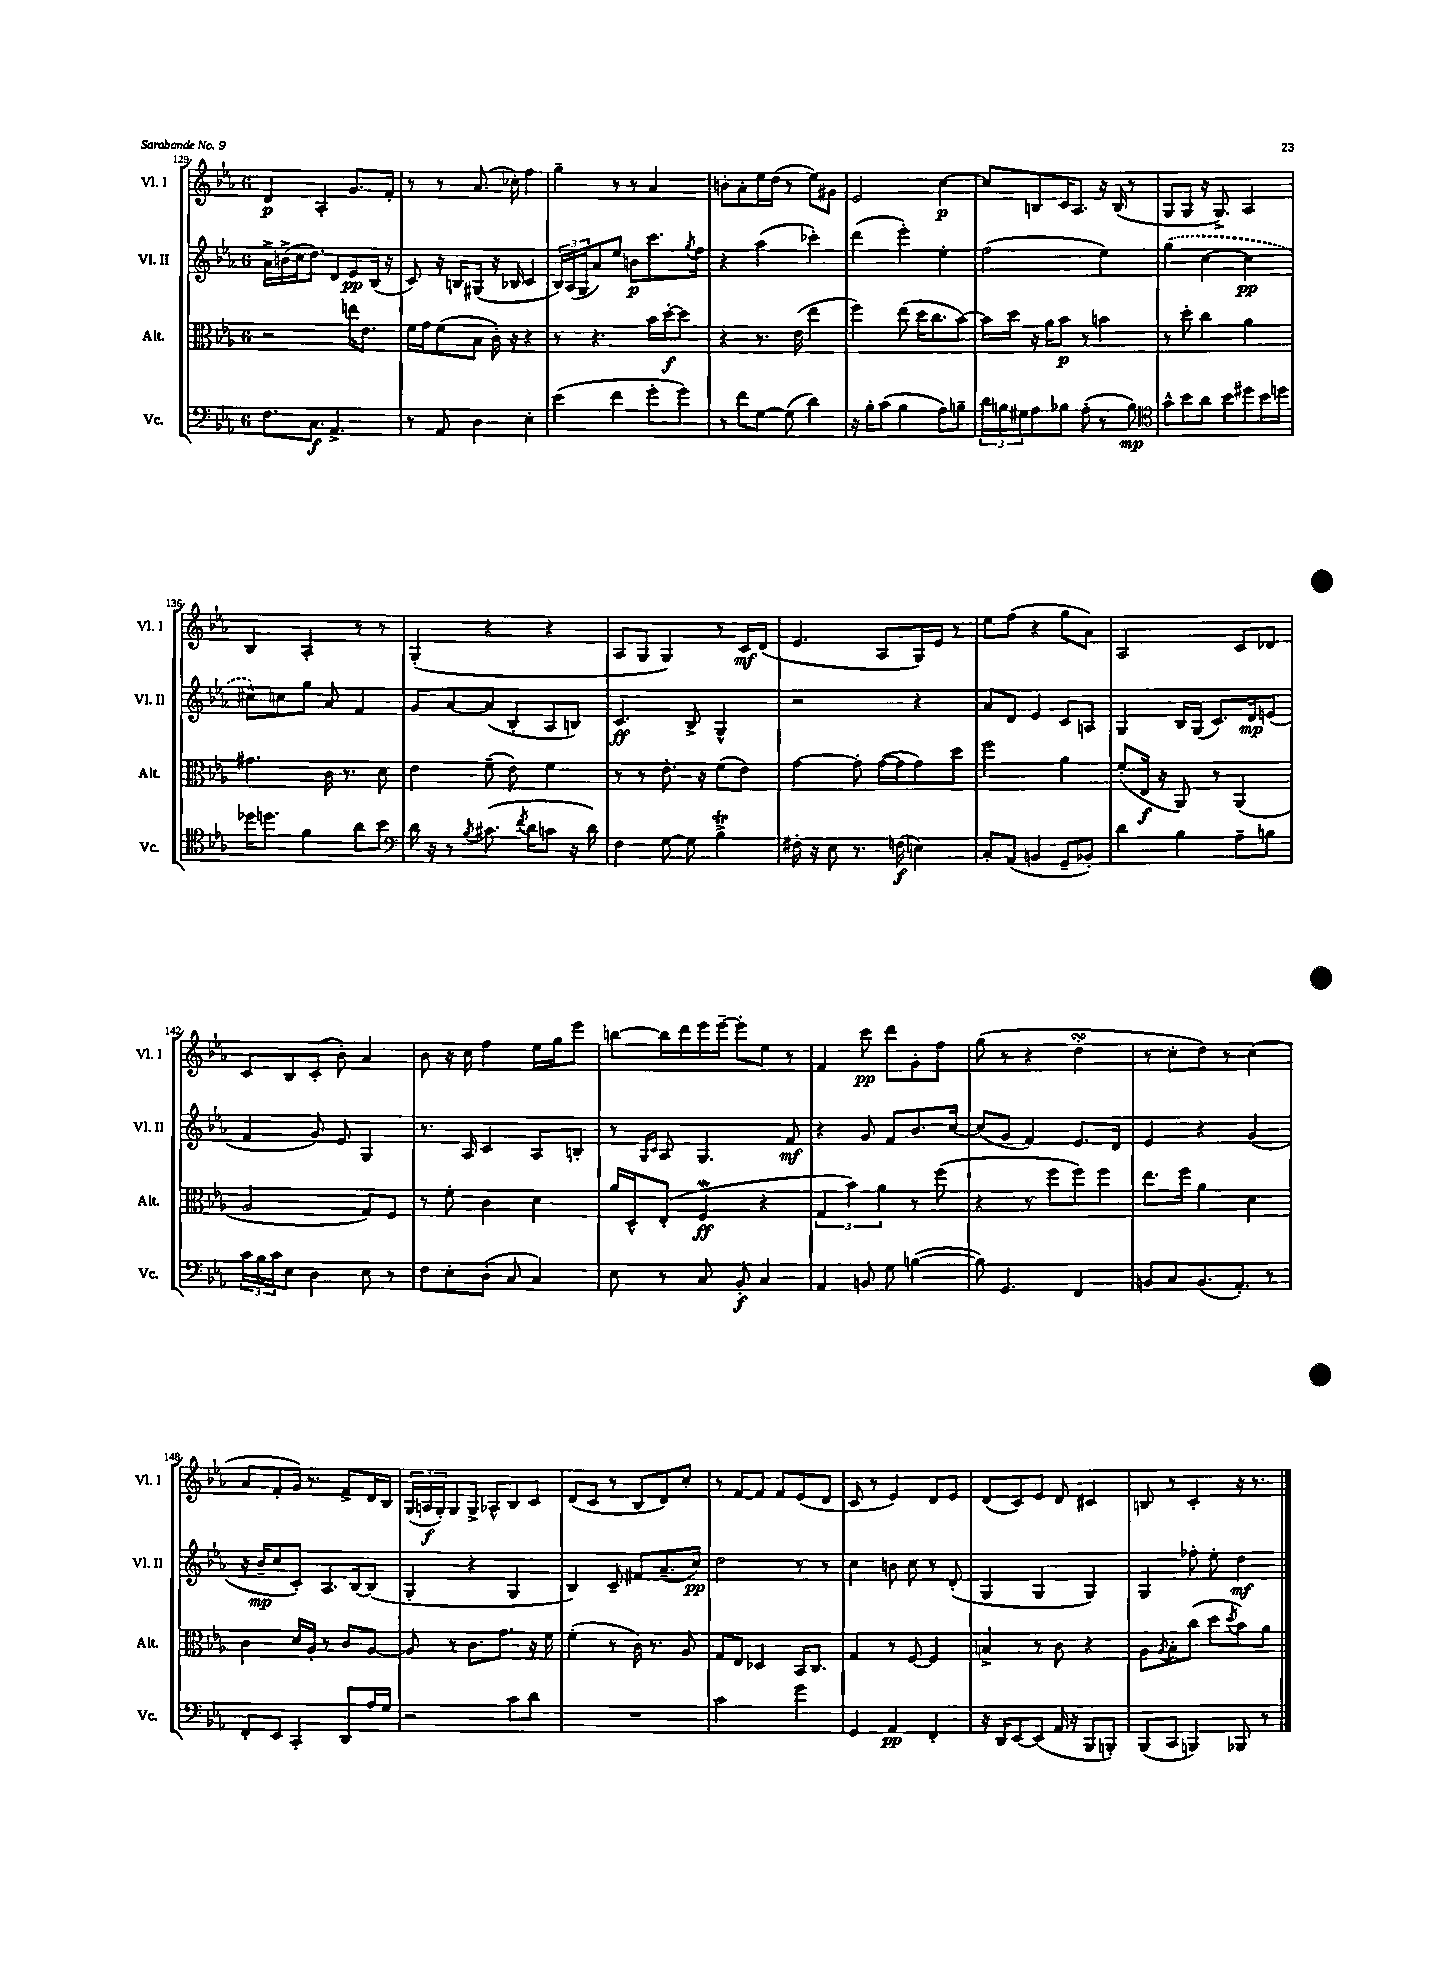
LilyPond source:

<<
\new StaffGroup <<
\new Staff = "s0" \with { instrumentName = "Vl. I" shortInstrumentName = "Vl. I" } {
    \clef treble \key ees \major \once \override Staff.TimeSignature.style = #'single-digit \time 6/8
    d'4\p aes4-. g'8. f'16-. |
    r8 r8 aes'8.( ces''16-.) f''4 |
    g''4-- r8 r8 aes'4 |
    b'8-. aes'8-. ees''16 d''16( r8 ees''8) gis'8 |
    ees'2 c''4~\p |
    c''8 b8 c'16 aes8. r16 b16( r8 |
    g8 g8 r16 g8.->) aes4 |
    bes4 aes4-. r8 r8 |
    g4-.( r4 r4 |
    aes8 g8 g4) r8 c'16\mf d'16( |
    ees'4. aes8 g16) ees'16 r8 |
    ees''8 f''8( r4 g''8 aes'8) |
    aes2 c'8 des'8 |
    c'8 bes8 c'8-.( bes'8-.) aes'4 |
    bes'8 r16 c''16 f''4 ees''16 g''16 ees'''8 |
    b''8~ b''16 d'''16 ees'''16 ees'''16~-- ees'''8-. ees''8 r8 |
    f'4 c'''8\pp d'''8 g'8-. f''8 |
    g''8( r8 r4 d''4-.\turn |
    r8 c''8-. d''8) r8 c''4( |
    aes'8 f'8-. g'16) r8. f'8-> d'16 bes16 |
    \tuplet 3/2 { g16( a16\f g16-.) } g8 g8-> aes8-^ bes8 c'8 |
    d'8( c'8 r8 bes8 d'8) c''8-. |
    r8 f'8~ f'8 f'8 ees'8( d'8 |
    c'8 r8 ees'4) d'8 ees'8 |
    d'8( c'8) ees'8 d'8 cis'4 |
    b8 r8 c'4-. r16 r8. \bar "|." |
}
\new Staff = "s1" \with { instrumentName = "Vl. II" shortInstrumentName = "Vl. II" } {
    \clef treble \key ees \major \once \override Staff.TimeSignature.style = #'single-digit \time 6/8
    aes'16-> b'16->( c''16 d''8.) d'8 ees'8\pp bes16( r16 |
    c'8) r16 b16 gis8( r16 bes16 c'4 |
    \tuplet 3/2 { bes16) aes16( g16 } aes'8) ees''8 b'8\p c'''8. \acciaccatura { g''8 } f''16 |
    r4 aes''4( ces'''4-.) |
    d'''4( ees'''4-.) ees''4-. |
    f''2( ees''4) |
    \once \slurDashed g''4( c''4~ c''4\pp |
    cis''8-^) c''8 g''8 aes'8 f'4 |
    g'8 aes'8~ aes'8( bes8-. aes8 b8) |
    c'4.\ff bes8-> g4-^ |
    r2 r4 |
    aes'8 d'8 ees'4 c'8 a8 |
    g4 bes16 g16( c'8.) d'16\mp e'8( |
    f'4 g'8) ees'8 g4 |
    r8. aes16 c'4 aes8 b8-. |
    r8 \grace { g16 c'16 } aes8 g4. f'8\mf |
    r4 g'8 f'8 bes'8. c''16~ |
    c''8( g'8 f'4) ees'8. d'16 |
    ees'4 r4 g'4( |
    r16 bes'16--\mp c''8 c'8-.) aes8. bes16~ bes8( |
    g4-. r4 g4 |
    bes4) c'8-- fis'8 aes'8.--( c''16\pp) |
    d''2 r8 r8 |
    c''4 b'8 c''8 r8 d'8-.( |
    g4 g4 g4) |
    g4 fes''8-. ees''8-. d''4\mf \bar "|." |
}
\new Staff = "s2" \with { instrumentName = "Alt." shortInstrumentName = "Alt." } {
    \clef alto \key ees \major \once \override Staff.TimeSignature.style = #'single-digit \time 6/8
    r2 e''16 ees'8. |
    f'16 g'16 f'8( bes8 c'16-.) r16 r4 |
    r8 r4. bes'16 d''16~-.\f d''8 |
    r4 r8. ees'16( ees''4 |
    f''4) ees''8( d''16 c''8. bes'8~) |
    bes'16 d''16 r16 aes'16 bes'8\p r8 b'4 |
    r8 d''8-. c''4 aes'4 |
    gis'4. c'16 r8. d'8 |
    ees'4 f'8--( ees'8) f'4 |
    r8 r8 ees'8.-. r16 f'8( ees'8) |
    g'4~ g'8-. g'16~( g'16 g'8) d''8 |
    f''2 aes'4 |
    f'8-.( ees16\f r16 aes,8) r8 aes,4( |
    aes2 g8) f8 |
    r8 f'8-. c'4 d'4 |
    aes'16 d16-^ ees8-.( f4\mordent\ff r4 |
    \tuplet 3/2 { g4 bes'4) aes'4 } r8 f''8( |
    r4 r8 f''8 f''8) f''8 |
    ees''8. f''16 aes'4 d'4 |
    c'4 d'16 aes16-. r8 c'8 aes8~ |
    aes8 r8 c'8. g'8. r16 f'16 |
    f'4-.( r8 c'16) r8. aes8 |
    g8 ees8 des4 bes,16 c8. |
    g4 r8 f8~ f4 |
    b4-> r8 c'8 r4 |
    aes8 \acciaccatura { aes8 } bes8-. c''8( d''8 \acciaccatura { d''8 } bes'8) aes'8 \bar "|." |
}
\new Staff = "s3" \with { instrumentName = "Vc." shortInstrumentName = "Vc." } {
    \clef bass \key ees \major \once \override Staff.TimeSignature.style = #'single-digit \time 6/8
    f8. c8.\f aes,4.-> |
    r8 aes,8 d4 ees4-. |
    ees'4( f'4 g'8-. g'8) |
    r8 f'8 g8~ g8( d'4) |
    r16 bes16-. c'8( bes4 aes8) b8-- |
    \tuplet 3/2 { d'16 b16 gis16 } aes8 bes8 aes8-.( r8 bes8\mp) |
    \clef tenor g'8-^ bes'8 aes'8 bes'8 dis''8 bes'16 d''16 |
    des''16 d''8. f'4 aes'8 bes'8 |
    \clef bass d'16 r16 r8 \acciaccatura { bes8 } cis'8.( \acciaccatura { f'8 } d'16 c'8 r16 d'16) |
    f4 g8~ g8 bes4->\trill |
    fis16-. r16 ees8 r8. f16\f( e4) |
    c8-. aes,8( b,4 g,8-- bes,8-.) |
    d'4 bes4 aes8-- b8 |
    \tuplet 3/2 { c'16 bes16 c'16 } ees8 d4 ees8 r8 |
    f8 ees8-. d8-.( c8 c4) |
    ees8 r8 c8 bes,8-.\f c4 |
    aes,4 b,8 g8 b4~( |
    b8) g,4. f,4 |
    b,8 c8 b,8.( aes,8.-.) r8 |
    f,8-. ees,8 c,4-. d,8 aes16 g16 |
    r2 c'8 d'8 |
    R2. |
    c'2 g'4 |
    g,4 aes,4\pp f,4-. |
    r16 d,16 ees,8~ ees,8( aes,16 r16 bes,,8 b,,8-.) |
    bes,,8( c,8 b,,4) bes,,8 r8 \bar "|." |
}
>>
>>
\layout { \context { \Score currentBarNumber = #129 } }
